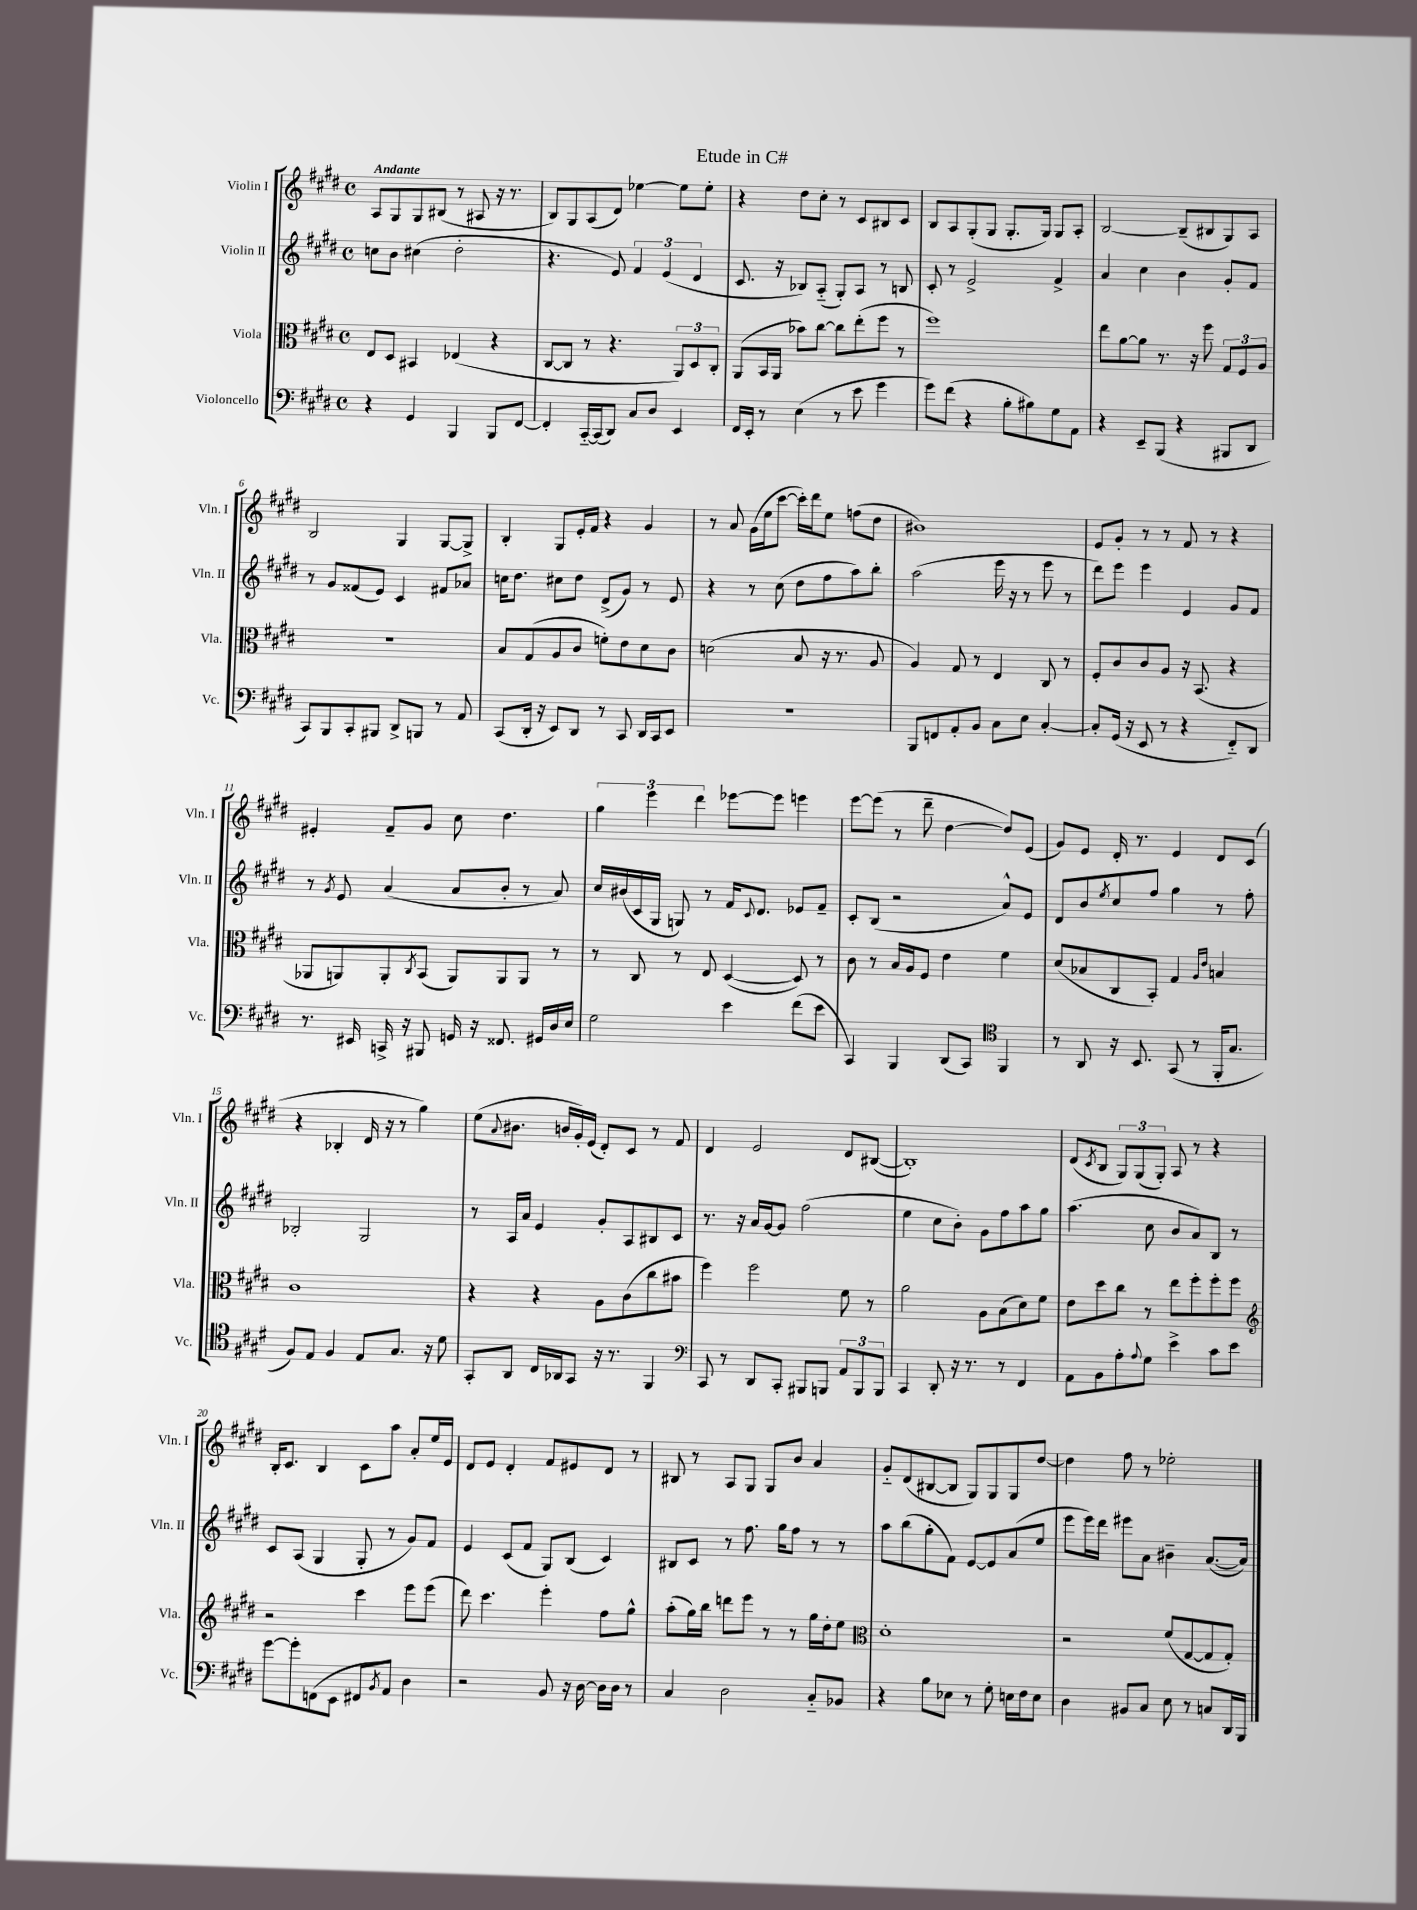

**kern	**kern	**kern	**kern
*staff4	*staff3	*staff2	*staff1
*clefF4	*clefC3	*clefG2	*clefG2
*k[f#c#g#d#]	*k[f#c#g#d#]	*k[f#c#g#d#]	*k[f#c#g#d#]
*M4/4	*M4/4	*M4/4	*M4/4
*met(c)	*met(c)	*met(c)	*met(c)
4r	8E/L	8cc\L	8A/L
.	8D#/J	8b\J	8G#/
4GG#/	4BB#/	(4cc#\	8G#/
.	.	.	(8B#/J
4BBB/	(4E-/	2dd#'\	8r
.	.	.	8A#/
8BBB/L	4r	.	16r
.	.	.	8.r
[8FF#/J	.	.	.
=	=	=	=
4FF#'/]	[8C#/L	4.r	8B/L)
.	8C#/]J	.	8G#/
[16CC#'~/LL	8r	.	(8A/
(16CC#/]J	.	.	.
8DD#/J)	4.r	8e/)	8d#/J)
8C#/L	.	6f#/	[4ee-\
8D#/J	.	.	.
.	.	(6e/	.
4EE/	12AA/L)	.	8ee-\]L
.	12D#/	6d#/	.
.	.	.	8ee-'\J
.	12C#'/J	.	.
=	=	=	=
16FF#/LL	(8AA/L	8.c#/	4r
16EE'/JJ	.	.	.
8r	16BB/L	.	.
.	16AA/JJ	16r	.
(4E\	8b-\L)	8B-/L)	8dd#\L
.	[8cc#\J	(8A'~/J	8cc#'\J
8r	8cc#\]L	8G#'/L)	8r
8e\	(8ee'\	8A/J	8c#/L
4g#\	8ff#\J	8r	8B#/
.	8r	8B/	8c#/J
=	=	=	=
8g#\L)	1ff#)	8c#'/	8B/L
(8f#\J	.	8r	8A/
4r	.	2e^/	(8G#'/
.	.	.	8G#/J
8B'\L	.	.	8.G#'/L
8B#\)	.	.	.
.	.	.	16G#/Jk)
8G#\	.	4f#^/	8G#/L
8AA\J	.	.	8A'/J
=	=	=	=
4r	8ee\L	4a/	[2B/
.	[8a\	.	.
8EE~/L	8a\]J	4cc#\	.
(8BBB/J	8.r	.	.
4r	.	4b\	(8B~/]L
.	16r	.	.
.	8ff#\	.	8B#/
8BBB#/L	12G#/L	8g#'/L	8G#/)
.	12F#/	.	.
8DD#/J	.	8f#/J	8A/J
.	12A/J	.	.
=	=	=	=
8CC#/L)	1r	8r	2B/
8BBB/	.	8g#/L	.
8CC#'/	.	(8f##/	.
8BBB#/J	.	8e/J)	.
8DD#^/L	.	4c#/	4G#/
8BBB/J	.	.	.
8r	.	8f#/L	[8G#/L
8AA/	.	8a-/J	8G#^/]J
=	=	=	=
(8CC#/L	8B/L	16cc\LK	4B'/
.	.	8.dd#\J	.
16DD#'/Jk	(8G#/	.	.
16r	.	.	.
8EE/L)	8A/	8cc#\L	8G#/L
8DD#/J	8c#/J	8dd#\J	16e'/L
.	.	.	16f#/JJ
8r	8f'\L)	(8d#^/L	4r
8CC#/	8e\	8g#/J)	.
16DD#/LL	8d#\	8r	4g#/
16CC#/J	.	.	.
8EE/J	8c#\J	8e/	.
=	=	=	=
1r	(2d\	4r	8r
.	.	.	8a/
.	.	8r	(16g#\LL
.	.	.	16ee\J
.	.	(8cc#\	[8ccc#\J
.	8B/	8dd#\L	16ccc#'\]LL)
.	.	.	16ddd#\J
.	16r	8ff#\	8ee\J
.	8.r	.	.
.	.	8aa\)	(8ff\L
.	8A/	8bb'\J	8dd#\J
=	=	=	=
8BBB/L	4A/)	(2aa\	1b#)
8FF/	.	.	.
8AA'/	8G#/	.	.
8BB/J	8r	.	.
8C#\L	4E/	16eee\	.
.	.	16r	.
8E\J	.	8r	.
[4C#'/	8C#/	8eee\	.
.	8r	8r	.
=	=	=	=
8C#'/]L	8F#'/L	8ddd#\L)	8e/L
(16GG#/Jk	8c#/	8eee\J	8g#'/J
16r	.	.	.
8EE/	8c#/	4eee\	8r
8r	8A/J	.	8r
4r	16r	4e/	8f#/
.	(8.BB/	.	.
.	.	.	8r
8FF#'~/L)	4r	8g#/L	4r
8DD#/J	.	8f#/J	.
=	=	=	=
8.r	8AA-/L	8r	4e#'/
.	.	8qg#/	.
.	8AA/)	8e/	.
16EE#/	.	.	.
16CC^/	8AA'/	(4a/	8f#~/L
16r	.	.	.
.	8qC#/	.	.
8BBB#/	(8BB/J	.	8g#/J
16GG/	8AA/L)	8a/L	8cc#\
16r	.	.	.
8.FF##/	8AA/	8b'/J	4.dd#\
.	8AA/J	8r	.
16GG#/LL	.	.	.
16D#/	8r	8a/)	.
16E/JJ	.	.	.
=	=	=	=
2G#\	8r	16cc#/LL	6gg#\
.	.	(16b#/	.
.	8C#/	16c#/	.
.	.	.	6eee\
.	.	16G#/JJ	.
.	8r	8G/)	.
.	.	.	6ddd#\
.	8E/	8r	.
4e\	([4D#/	16f#/LK	[8eee-\L
.	.	8qqc#/	.
.	.	8.d#/J	.
.	.	.	8eee-\]J
(8f#\L	8D#/])	8e-/L	4eee\
8e\J	8r	8f#~/J	.
=	=	=	=
4CC#/)	8c#\	8c#'/L	[8eee\L
.	8r	(8B/J	(8eee\]J
4BBB/	16B/LL	2r	8r
.	16A/J	.	.
.	8F#/J	.	8ddd#~\
(8DD#/L	4e\	.	[4dd#\
8CC#/J)	.	.	.
*clefC4	*	*	*
4FF#/	4f#\	8a^^/L)	8dd#/]L)
.	.	8e/J	(8e/J
=	=	=	=
8r	(8d#/L	8d#/L	8g#/L)
8AA/	8B-/	8b/	8e/J
.	.	8qee/	.
16r	8C#/	8cc#/	16d#'/
8.BB/	.	.	8.r
.	8BB'/J)	8ff#/J	.
(8GG#/	4G#/	4gg#\	4e/
8r	.	.	.
.	16qqA/LL	.	.
.	16qqe/JJ	.	.
16FF#'/LK	4B/	8r	8d#/L
8.G#/J	.	.	.
.	.	8ff#'\	(8c#/J
=	=	=	=
8F#/L)	1c#	2B-'/	4r
8E/J	.	.	.
4F#/	.	.	4B-'/
8E/L	.	2G#/	16d#/
.	.	.	16r
8.G#/J	.	.	8r
.	.	.	4gg#\)
16r	.	.	.
8d#\	.	.	.
=	=	=	=
8GG#'/L	4r	8r	(8ee\L
.	.	.	8qqa/
8AA/J	.	16A/LL	8.b#\J
.	.	16a/JJ	.
16C#/LL	4r	4e/	.
16AA-/J	.	.	16b/LL
8GG#/J	.	.	16g#'/)
.	.	.	(16e/JJ
16r	8A\L	8g#'/L	8d#'/L)
8.r	.	.	.
.	(8c#\	8A/	8c#/J
4FF#/	8cc#\	8B#/	8r
.	8b#\J	8c#/J	8f#/
=	=	=	=
*clefF4	*	*	*
8CC#/	4ff#\)	8.r	4d#/
8r	.	.	.
.	.	16r	.
8DD#/L	2ff#\	16a/LL	2e/
.	.	[16g#/J	.
8CC#'/J	.	8g#/]J	.
8BBB#/L	.	(2ff#\	.
8BBB/J	.	.	.
12AA/L	8f#\	.	8d#/L
12BBB/	.	.	.
.	8r	.	([8B#/J
12BBB/J	.	.	.
=	=	=	=
4CC#/	2a\	4ee\	1B#'])
8DD#'/	.	8cc#\L	.
16r	.	8b'\J)	.
8.r	.	.	.
.	8A\L	8g#\L	.
8r	(8B\	8ff#\	.
4FF#/	8d#\)	8aa\	.
.	8f#\J	8gg#\J	.
=	=	=	=
8AA\L	8e\L	(4.aa\	(8d#/L
.	.	.	8qc#/
8BB\	8dd#\	.	8B/J
8A'\	8cc#\J	.	12G#/L)
.	.	.	(12G#/
8qqA/	.	.	.
8G#\J	8r	8cc#\	.
.	.	.	12G#'/J)
4e^\	8ee\L	8b/L	8A/
.	8ff#'\	8a/)	8r
8c#\L	8ff#'\	8B/J	4r
8e\J	8ff#\J	8r	.
=	=	=	=
*	*clefG2	*	*
[8g#\L	2r	8c#/L	16B'/LK
.	.	.	8.c#/J
8g#'\]	.	(8A/J	.
(8FF\	.	4G#/	4B/
8EE\J	.	.	.
8FF#/L	4ccc#\	8G#'/	8c#\L
8qBB/	.	.	.
8AA/J)	.	8r	8aa\J
4D#\	8eee\L	8g#/L)	8a'/L
.	(8eee\J	8f#/J	16ee/L
.	.	.	16e/JJ
=	=	=	=
2r	8ddd#\)	4e/	8d#/L
.	4.ccc#\	.	8e/J
.	.	(8c#/L	4d#'/
.	.	8f#/J	.
8BB/	4eee'\	8G#/L)	8f#/L
16r	.	(8B/J	8e#/
[16D#\	.	.	.
16D#\]LL	8ff#\L	4c#/)	8d#/J
16D#\JJ	.	.	.
8r	8gg#^^\J	.	8r
=	=	=	=
4C#/	(8aa'\L	8B#/L	8B#/
.	16gg#\L)	8c#/J	8r
.	16bb\JJ	.	.
2D#\	8ddd\L	8r	8A/L
.	8eee\J	8.ff#\	8G#/J
.	8r	.	8G#/L
.	.	16gg#\LK	.
.	8r	8ff#\J	8b/J
8C#'~/L	16gg#\LL	8r	4a/
.	16dd#'\J	.	.
8BB-/J	8ee\J	8r	.
=	=	=	=
*	*clefC3	*	*
4r	1d#'	8aa\L	8g#'~/L
.	.	(8bb\	(8d#/
8B\L	.	8gg#'\	[8B#/
8E-\J	.	8f#\J)	8B#/]J
8r	.	[8e/L	8G#/L)
8G#'\	.	8e/]	8G#/
16E\LL	.	(8a/	8G#/
16F#\J	.	.	.
8E\J	.	8ee/J	[8dd#/J
=	=	=	=
4D#\	2r	8eee\L	4dd#\]
.	.	16eee\L)	.
.	.	16ddd#\JJ	.
8BB#/L	.	8eee#\L	8ff#\
8C#/J	.	8a\J	8r
8E\	(8f#/L	4b#~\	2ee-'\
8r	[8G#/	.	.
8C/L	8G#/]	([8.a/L	.
16DD#/L	8G#'/J)	.	.
16BBB/JJ	.	16a/]Jk)	.
==	==	==	==
*-	*-	*-	*-
